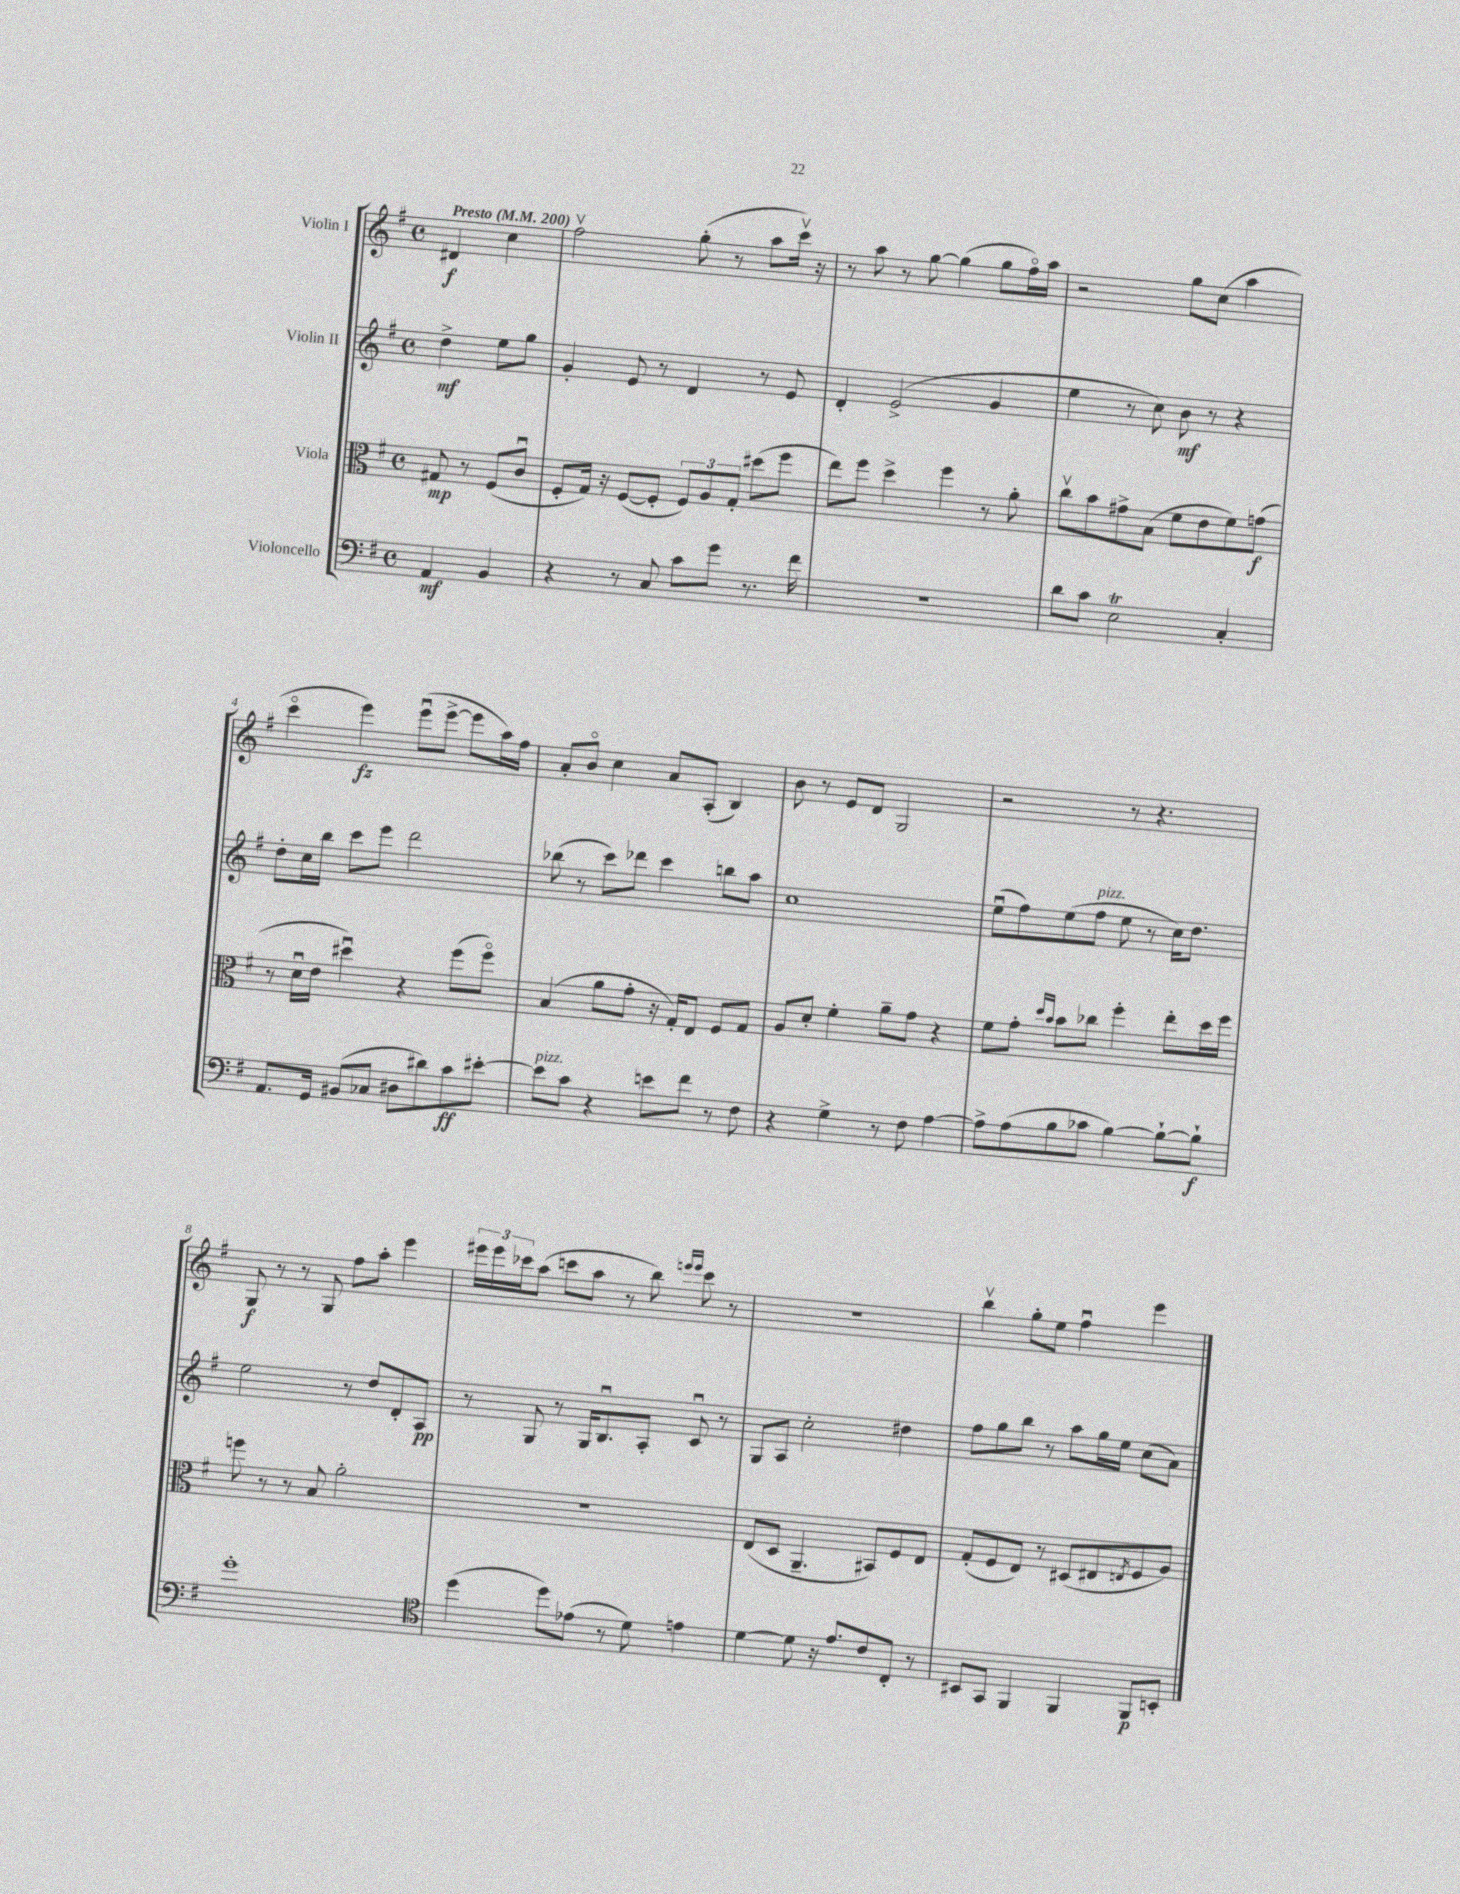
<<
\new StaffGroup <<
\new Staff = "s0" \with { instrumentName = "Violin I" } {
    \clef treble \key g \major \defaultTimeSignature \time 4/4 \partial 2 \tempo "Presto" 4 = 200
    dis'4\f c''4 |
    fis''2\upbow g''8-.( r8 a''8 c'''16\upbow) r16 |
    r8 a''8 r8 g''8~ g''4( g''8 fis''16\flageolet) a''16 |
    r2 g''8 c''8( a''4 |
    c'''4\flageolet e'''4\fz) e'''8\downbow( e'''8~-> e'''8 a''16) fis''16 |
    a'8-. b'8\flageolet c''4 a'8 a8-.( b4) |
    b'8 r8 e'8 d'8 g2 |
    r2 r8 r4. |
    g8\f r8 r8 g8 fis''8 a''8-. e'''4 |
    \tuplet 3/2 { eis'''16 eis'''16 ces'''16 } a''8( c'''8 a''8 r8 b''8) \grace { e'''16 e'''16 } c'''8 r8 |
    R1 |
    b''4\upbow g''8-. e''8 fis''4\downbow e'''4 \bar "|." |
}
\new Staff = "s1" \with { instrumentName = "Violin II" } {
    \clef treble \key g \major \defaultTimeSignature \time 4/4 \partial 2
    d''4->\mf e''8 g''8 |
    g'4-. e'8 r8 d'4 r8 e'8 |
    d'4-. e'2->( g'4 |
    e''4 r8 c''8) b'8\mf r8 r4 |
    d''8-. c''16 b''16 c'''8 e'''8 d'''2 |
    bes''8( r8 c'''8) des'''8 c'''4 b''8 a''8 |
    c''1 |
    e''8\downbow( fis''8) e''8( fis''8^\markup { \italic "pizz." } e''8 r8 c''16) d''8. |
    e''2 r8 d''8 d'8-. a8\pp |
    r8 g8 r8 g16 b8.\downbow a8-. c'8\downbow r8 |
    g8 a8 c''2-. dis''4 |
    fis''8 g''8 b''8 r8 a''8 g''16 e''16 c''8( a'8) \bar "|." |
}
\new Staff = "s2" \with { instrumentName = "Viola" } {
    \clef alto \key g \major \defaultTimeSignature \time 4/4 \partial 2
    gis8\mp r8 fis8( c'8\downbow |
    fis8-. g16) r16 fis8~( fis8-. \tuplet 3/2 { fis8) a8 g8-. } dis''8( fis''8 |
    e''8) fis''8 d''4-> fis''4 r8 a'8-. |
    c''8\upbow b'8 gis'8-> b8( fis'8 e'8 fis'8) g'8\f( |
    r8 d'16\downbow e'16 dis''4\downbow) r4 fis''8( fis''8\flageolet) |
    b4( a'8 g'8-. r16 g16-.) e8 fis8 g8 |
    a8 d'8-. fis'4-. a'8-- g'8 r4 |
    fis'8 g'8-. \grace { d''16 b'16 } b'8 ces''8 fis''4-. e''8-. d''16 fis''16 |
    f''8 r8 r8 b8 a'2-. |
    R1 |
    e8( d8 a,4.-- bis,8) fis8 e8 |
    g8-.( fis8 e8) r8 dis8( eis8 \acciaccatura { e8 } fis8 a8) \bar "|." |
}
\new Staff = "s3" \with { instrumentName = "Violoncello" } {
    \clef bass \key g \major \defaultTimeSignature \time 4/4 \partial 2
    a,4\mf b,4 |
    r4 r8 c8 c'8 g'8 r8. fis'16 |
    r1 |
    d'8 c'8 e2\trill c4-. |
    a,8. g,16 bis,8( ces8 dis8 dis'8) c'8\ff eis'8~-. |
    eis'8^\markup { \italic "pizz." } c'8 r4 e'8 fis'8 r8 fis8 |
    r4 g4-> r8 fis8 a4~ |
    a8-> a8( b8 ces'8 b4~) b8~-! b8-!\f |
    g'1-. |
    \clef tenor d''4( d''8) ees'8( r8 d'8) e'4 |
    d'4~ d'8 r16 e'8. c'8 c8-. r8 |
    bis,8 g,8 fis,4 fis,4 fis,8\p b,8-. \bar "|." |
}
>>
>>
